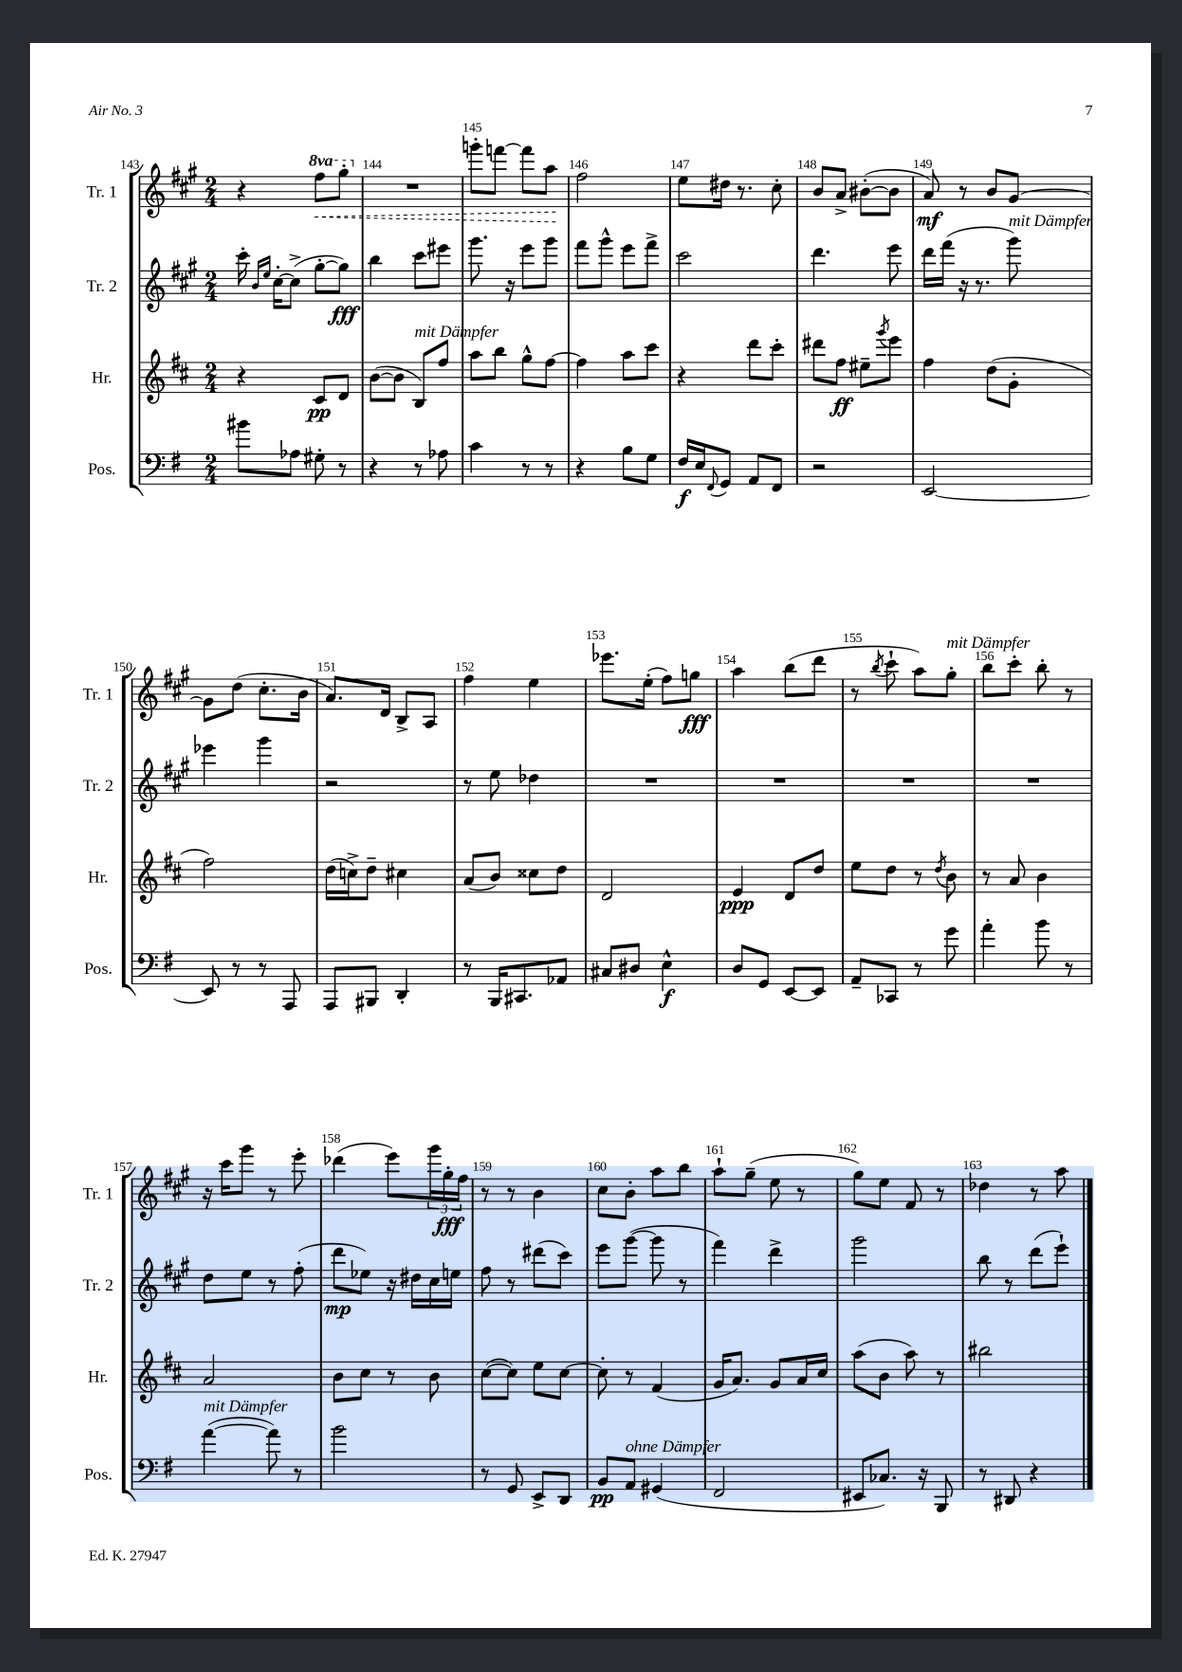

**kern	**kern	**kern	**kern
*staff4	*staff3	*staff2	*staff1
*clefF4	*clefG2	*clefG2	*clefG2
*k[f#]	*k[f#c#]	*k[f#c#g#]	*k[f#c#g#]
*M2/4	*M2/4	*M2/4	*M2/4
8b#	4r	16ccc#'	4r
.	.	16qqb	.
.	.	16qqee	.
.	.	[16cc#'	.
8A-	.	(8cc#^]	.
8G#'	8c#	[8gg#'	8fff#
8r	8d	8gg#])	8ggg#'
=	=	=	=
4r	([8b	4bb	2r
.	8b]	.	.
8r	8B)	8ccc#	.
8A-	8ff#	8eee#	.
=	=	=	=
4c	8aa	8.ggg#	8ggg'
.	8bb	.	[8fff
.	.	16r	.
8r	8gg^^	8eee	8fff]
8r	[8ff#	8ggg#	8aa
=	=	=	=
4r	4ff#]	8fff#	2ff#
.	.	8ggg#^^	.
8B	8aa	8eee	.
8G	8ccc#	8fff#^	.
=	=	=	=
16F#	4r	2ccc#	8ee
16E	.	.	.
8qqFF#	.	.	.
8GG	.	.	16dd#
.	.	.	8.r
8AA	8ddd	.	.
8FF#	8ccc#'	.	8cc#'
=	=	=	=
2r	8ddd#	4.ddd	8b
.	8ff#	.	8a^
.	8ee#~	.	([8b#'
.	8qggg	.	.
.	8eee	8eee	8b#]
=	=	=	=
[2EE	4ff#	16ddd	8a)
.	.	(16fff#	.
.	.	16r	8r
.	.	8.r	.
.	(8dd	.	8b
.	8g'	8ggg#)	[8g#
=	=	=	=
8EE]	2ff#)	4eee-	8g#]
8r	.	.	(8dd
8r	.	4ggg#	8.cc#'
8AAA	.	.	.
.	.	.	16b
=	=	=	=
8AAA	(16dd	2r	8.a)
.	16cc^)	.	.
8BBB#	8dd~	.	.
.	.	.	16d
4DD'	4cc#	.	8B^
.	.	.	8A
=	=	=	=
8r	(8a	8r	4ff#
16BBB	8b)	8ee	.
8.CC#	.	.	.
.	8cc##	4dd-	4ee
8AA-	8dd	.	.
=	=	=	=
8C#	2d	2r	8.eee-
8D#	.	.	.
.	.	.	(16ee'
4E^^	.	.	8ff#)
.	.	.	8gg
=	=	=	=
8D	4e	2r	4aa
8GG	.	.	.
[8EE	8d	.	(8bb
8EE]	8dd	.	8ddd
=	=	=	=
8AA~	8ee	2r	8r
.	.	.	8qbb
8CC-	8dd	.	8ccc#`
8r	8r	.	8aa)
.	8qdd	.	.
8g	8b	.	8gg#'
=	=	=	=
4a'	8r	2r	8bb
.	8a	.	8ccc#'
8b	4b	.	8bb'
8r	.	.	8r
=	=	=	=
([4a	2a	8dd	16r
.	.	.	16ccc#
.	.	8ee	8ggg#
8a])	.	8r	8r
8r	.	(8ff#'	8eee'
=	=	=	=
2b	8b	8ddd	(4ddd-
.	8cc#	8ee-)	.
.	8r	16r	8eee)
.	.	16dd#	.
.	8b	16cc#	24ggg#
.	.	.	24gg#'
.	.	16ee	.
.	.	.	24ff#
=	=	=	=
8r	([8cc#	8ff#	8r
8GG	8cc#])	8r	8r
8EE^	8ee	(8ddd#	4b
8DD	[8cc#	8ccc#)	.
=	=	=	=
8BB	8cc#']	8eee	8cc#
8AA	8r	([8ggg#	8b'
(4GG#	(4f#	8ggg#]	8aa
.	.	8r	8bb
=	=	=	=
2FF#	16g	4fff#)	8aa`
.	8.a)	.	.
.	.	.	(8gg#~
.	8g	4ddd^	8ee
.	16a	.	8r
.	16cc#	.	.
=	=	=	=
8EE#	(8aa	2ggg#	8gg#)
8.C-)	8b	.	8ee
.	8aa)	.	8f#
16r	.	.	.
8BBB	8r	.	8r
=	=	=	=
8r	2bb#	8bb	4dd-
8DD#	.	8r	.
4r	.	(8ddd	8r
.	.	8eee`)	8aa
==	==	==	==
*-	*-	*-	*-
